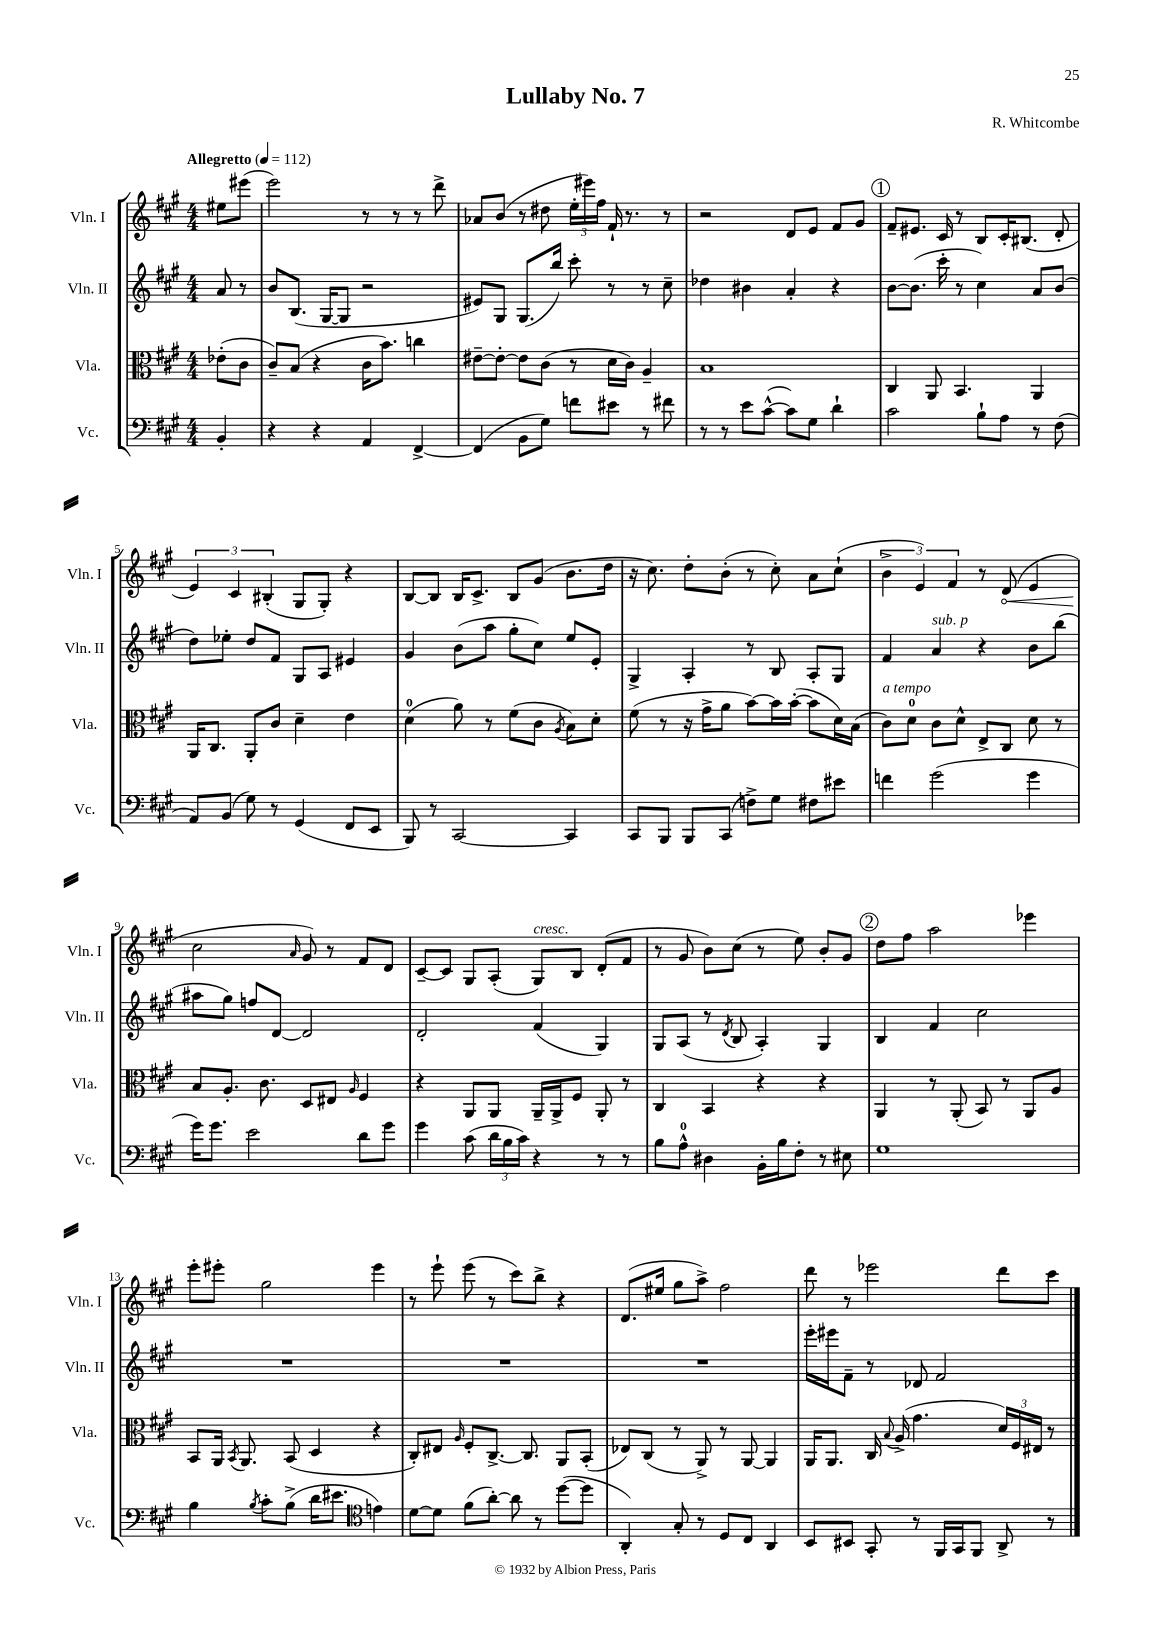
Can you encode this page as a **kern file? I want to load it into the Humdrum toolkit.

**kern	**kern	**kern	**kern	**dynam
*part4	*part3	*part2	*part1	*part1
*staff4	*staff3	*staff2	*staff1	*staff1
*I"Vc.	*I"Vla.	*I"Vln. II	*I"Vln. I	*
*I'Vc.	*I'Vla.	*I'Vln. II	*I'Vln. I	*
*clefF4	*clefC3	*clefG2	*clefG2	*
*k[f#c#g#]	*k[f#c#g#]	*k[f#c#g#]	*k[f#c#g#]	*
*M4/4	*M4/4	*M4/4	*M4/4	*
*MM112	*MM112	*MM112	*MM112	*
=	=	=	=	=
!	!	!	!LO:TX:a:B:t=Allegretto	!
4BB'/	(8e-X'\L	8a/	8ee#X\L	.
.	8c#\J	8r	(8eee#X\J	.
=1	=1	=1	=1	=1
4r	8c#~/L)	8b/L	2eee\)	.
.	(8B/J	(8.B/J	.	.
4r	4r	.	.	.
.	.	[16G#/KL	.	.
.	.	8G#/J]	.	.
4AA/	16c#\KL	2r	8r	.
.	8.b\J)	.	.	.
.	.	.	8r	.
[4FF#^/	4ccn\	.	8r	.
.	.	.	8ddd^\	.
=2	=2	=2	=2	=2
(4FF#/]	[8e#X~\L	8e#X/L)	8a-X/L	.
.	8e#'\J_	8G#/J	(8b/J	.
8BB\L	8e#\L]	(8.G#/L	8r	.
8G#\J)	(8c#\J	.	8dd#X\	.
.	.	16bb/Jk)	.	.
8fn\L	8r	8ccc#'\	24ee'\LL	.
.	.	.	24eee#X\)	.
.	.	.	24ff#\JJ	.
8e#X\J	16d\LL	8r	16f#`/	.
.	16c#\JJ)	.	8.r	.
8r	4A~/	8r	.	.
8f#X\	.	8cc#~\	8r	.
=3	=3	=3	=3	=3
8r	1B	4dd-X\	2r	.
8r	.	.	.	.
8e\L	.	4b#X\	.	.
([8c#^^\J	.	.	.	.
8c#\L])	.	4a'/	8d/L	.
8G#\J	.	.	8e/J	.
4d`\	.	4r	8f#/L	.
.	.	.	8g#/J	.
!!LO:REH:place=s1:t=1
=4	=4	=4	=4	=4
2c#\	4C#/	[8b\L	8f#~/L	.
.	.	(8.b\J]	8.e#X/J	.
.	8AA/	.	.	.
.	.	16ccc#'\	16c#/	.
.	4.BB/	8r	8r	.
8B`\L	.	4cc#\)	8B/L	.
8A\J	.	.	16c#'/K	.
.	.	.	(8.B#X/J	.
8r	4AA/	8a/L	.	.
(8F#\	.	(8b/J	8d'/	.
!!LO:LB:g=z
=5	=5	=5	=5	=5
8AA/L)	16AA/KL	8dd\L)	6e/)	.
.	8.C#/J	.	.	.
(8BB/J	.	8ee-X'\J	.	.
.	.	.	6c#/	.
8G#\)	8AA'/L	8dd/L	.	.
.	.	.	(6B#X'/	.
8r	8c#/J	8f#/J	.	.
(4GG#/	4d~\	8G#/L	8G#/L	.
.	.	8A/J	8G#'/J)	.
8FF#/L	4e\	4e#X/	4r	.
8EE/J	.	.	.	.
=6	=6	=6	=6	=6
8BBB/)	(4d\	4g#/	[8B/L	.
8r	.	.	8B/J]	.
[2CC#/	8a\)	(8b\L	16B/KL	.
.	.	.	8.c#^/J	.
.	8r	8aa\J	.	.
.	(8f#\L	8gg#'\L	8B/L	.
.	8c#\J	8cc#\J)	(8g#/J	.
.	8qA/	.	.	.
4CC#/]	8B\L)	8ee/L	8.b\L	.
.	8d'\J	8e'/J	.	.
.	.	.	16dd\Jk	.
=7	=7	=7	=7	=7
8CC#/L	(8f#\	4G#^/	16r	.
.	.	.	8.cc#\)	.
8BBB/J	8r	.	.	.
8BBB/L	16r	4A'/	8dd'\L	.
.	16g#^\KL	.	.	.
(8CC#/J	8a\J	.	(8b'\J	.
8Fn^\L)	[8b\L)	8r	8r	.
8G#\J	16b\L]	8B/	8cc#'\)	.
.	([16b'\JJ	.	.	.
8F#X\L	8b\L]	8A'/L	8a\L	.
8e#X\J	16d\L)	8G#/J	(8cc#`\J	.
.	(16B\JJ	.	.	.
=8	=8	=8	=8	=8
!	!LO:TX:a:i:t=a tempo	!	!	!
4fn\	8c#\L)	4f#/	6b^\	.
.	8d\J	.	.	.
.	.	.	6e/)	.
!	!	!LO:TX:a:i:t=sub. p	!	!
(2g#\	8c#\L	4a/	.	.
.	.	.	6f#/	.
.	8d^^\J	.	.	.
.	8E^/L	4r	8r	.
!	!	!	!	!LO:HP:b
.	8C#/J	.	(8d/	<
4g#\	8d\	8b\L	4e/	.
.	8r	(8bb\J	.	.
!!LO:LB:g=z
=9	=9	=9	=9	=9
16g#\KL)	8B/L	8aa#X\L	2cc#\	.
8.g#\J	.	.	.	.
.	8.A'/J	8gg#\J)	.	.
2e\	.	8ffn/L	.	.
.	8.c#\	.	.	.
.	.	[8d/J	.	.
.	.	.	16qqa/	.
.	8D/L	2d/]	8g#/)	[
.	8E#X/J	.	8r	.
.	16qqA/	.	.	.
8d\L	4F#/	.	8f#/L	.
8g#\J	.	.	8d/J	.
=10	=10	=10	=10	=10
4g#\	4r	2d'/	[8c#~/L	.
.	.	.	8c#/J]	.
(8c#\	8AA/L	.	8G#/L	.
24d\LL	8AA/J	.	(8A'/J	.
24B\	.	.	.	.
24c#\JJ)	.	.	.	.
!	!	!	!LO:TX:a:i:t=cresc.	!
4r	16AA~/LL	(4f#/	8G#/L)	.
.	16AA^/J	.	.	.
.	8F#/J	.	8B/J	.
8r	8AA'/	4G#/)	(8d'/L	.
8r	8r	.	8f#/J	.
=11	=11	=11	=11	=11
8B\L	4C#/	8G#/L	8r	.
8A^^\J	.	(8A/J	8g#/	.
4D#X\	4BB/	8r	8b\L)	.
.	.	8qd/	.	.
.	.	8B/	(8cc#\J	.
16BB'\LL	4r	4A'/)	8r	.
16B\J	.	.	.	.
8F#'\J	.	.	8ee\)	.
8r	4r	4G#/	8b'/L	.
8E#X\	.	.	8g#/J	.
!!LO:REH:place=s1:t=2
=12	=12	=12	=12	=12
1G#	4AA/	4B/	8dd\L	.
.	.	.	8ff#\J	.
.	8r	4f#/	2aa\	.
.	(8AA'/	.	.	.
.	8BB/)	2cc#\	.	.
.	8r	.	.	.
.	8AA/L	.	4eee-X\	.
.	8A/J	.	.	.
!!LO:LB:g=z
=13	=13	=13	=13	=13
4B\	8BB/L	1r	8eee'\L	.
.	16AA/Jk	.	8eee#X'\J	.
.	8qBB/	.	.	.
.	8.AA/	.	.	.
8qB/	.	.	.	.
8c#'\L	.	.	2gg#\	.
(8B^\J	(8BB/	.	.	.
16d\KL	4D/	.	.	.
8.e#X\J	.	.	.	.
*clefC4	*	*	*	*
4en\)	4r	.	4eee#\	.
=14	=14	=14	=14	=14
[8d\L	8C#'/L)	1r	8r	.
8d\J]	8E#X/J	.	8eee`\	.
.	16qqA/	.	.	.
(8f#\L	8F#'/L	.	(8eee\	.
[8a'\J)	[8.C#^/J	.	8r	.
8a\]	.	.	8ccc#\L)	.
.	8.C#/]	.	.	.
8r	.	.	8bb^\J	.
([8dd\L	8AA/L	.	4r	.
8dd\J]	(8BB'/J	.	.	.
=15	=15	=15	=15	=15
4AA'/)	8E-X/L)	1r	(8.d/L	.
.	(8C#/J	.	.	.
.	.	.	16ee#X/Jk	.
8G#'/	8r	.	8gg#\L	.
8r	8AA^/)	.	8aa^\J)	.
8D/L	8r	.	2ff#\	.
8C#/J	[8AA/	.	.	.
4AA/	4AA/]	.	.	.
=16	=16	=16	=16	=16
8BB/L	16AA/KL	16eee'\LL	8ddd\	.
.	8.AA/J	16eee#X\J	.	.
8BB#X/J	.	8f#~\J	8r	.
8GG#'/	16C#/	8r	2eee-X\	.
.	8qqB/	.	.	.
.	(16A^/	.	.	.
8r	4.g#\	8d-X/	.	.
16FF#/LL	.	2f#/	.	.
16GG#/J	.	.	.	.
8FF#/J	.	.	.	.
8AA^/	24d/LL)	.	8ddd\L	.
.	24F#/	.	.	.
.	24E#X/JJ	.	.	.
8r	8r	.	8ccc#\J	.
==	==	==	==	==
*-	*-	*-	*-	*-
